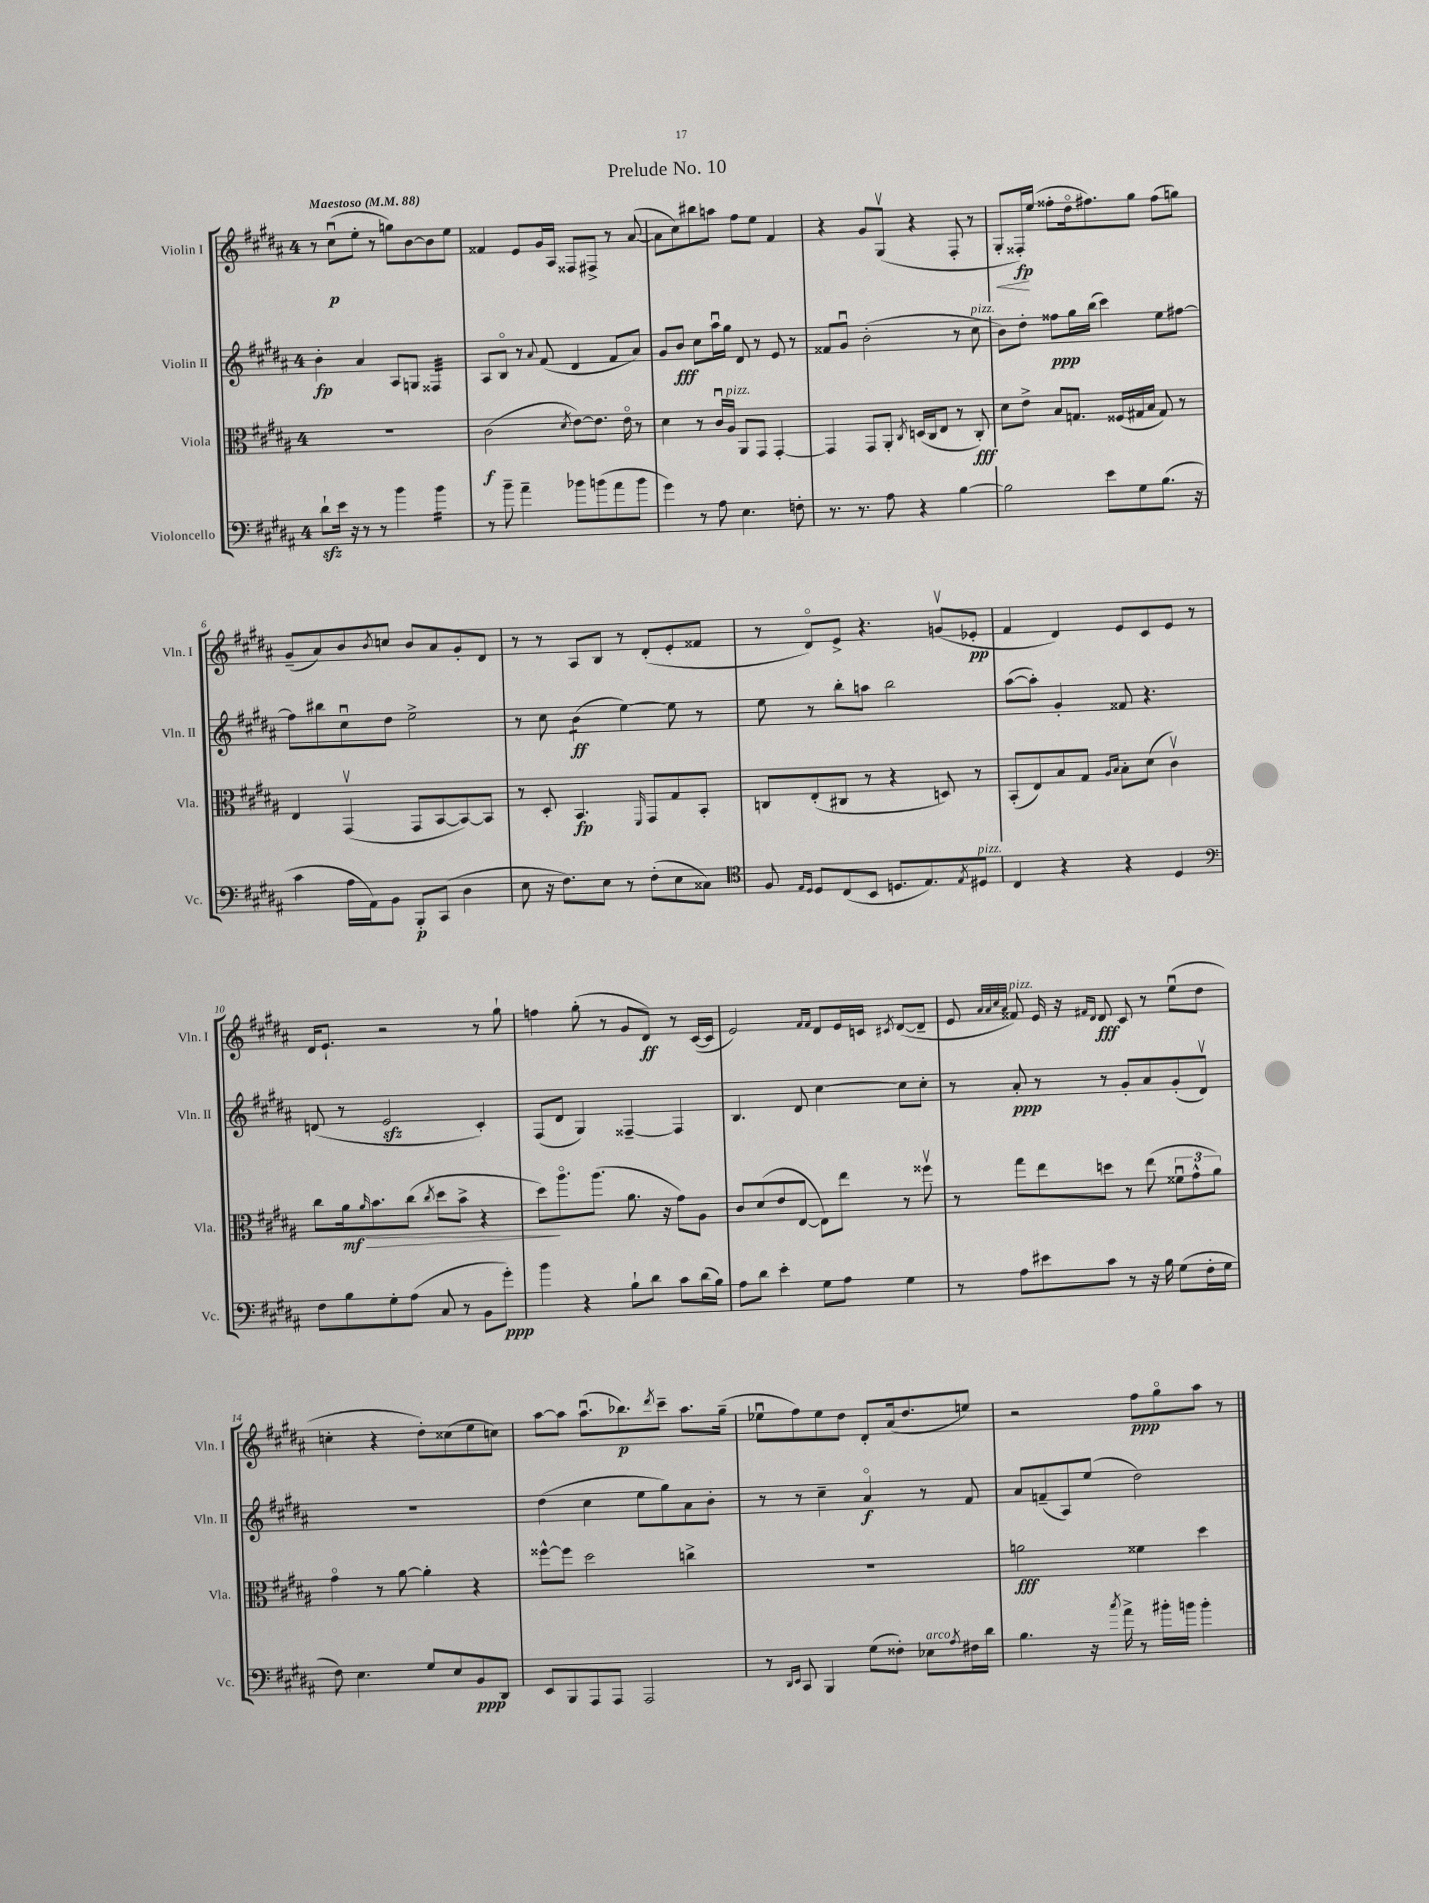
\header { title = "Prelude No. 10" }
<<
\new StaffGroup <<
\new Staff = "s0" \with { instrumentName = "Violin I" shortInstrumentName = "Vln. I" } {
    \clef treble \key b \major \once \override Staff.TimeSignature.style = #'single-digit \time 4/4 \tempo "Maestoso" 4 = 88
    r8 cis''8\downbow\p( e''8-. r8 g''8) b'8~ b'8 e''8 |
    fisis'4 e'8 gis'16 ais16 fisis8 fis8-> r8 ais'8~( |
    ais'8 cis''8) bis''8 a''8 fis''8 e''8 fis'4 |
    r4 gis'8 gis8\upbow( r4 fis8-. r8 |
    gis8-.\< fisis16-.\fp\!) e''16( fisis''8-. dis''16\flageolet fis''8.) gis''8 fis''8( g''8) |
    gis'8--( ais'8) b'8 \acciaccatura { b'8 } c''8 b'8 ais'8 gis'8-. dis'8 |
    r8 r8 ais8 b8 r8 dis'8-.( e'8-. fisis'8 |
    r8 dis'8\flageolet) e'8-> r4. g'8\upbow( ees'8-.\pp |
    fis'4 dis'4) e'8 cis'8 e'8 r8 |
    dis'16 e'8.-! r2 r8 gis''8-! |
    f''4 gis''8-.( r8 gis'8 dis'8\ff) r8 cis'16~( cis'16 |
    e'2) \grace { fis'16 fis'16 } dis'8 e'16 c'16 \acciaccatura { cis'8 } dis'8~( dis'8-- |
    e'8 \grace { ais'32 ais'32 cis''32 ais'32 } fisis'8^\markup { \italic "pizz." }) e'16 r16 \grace { fis'16 dis'16 } dis'8\fff cis'8 r8 e''8\downbow( dis''8 |
    c''4-. r4 dis''8-.) cisis''8( e''8 c''8) |
    ais''8~ ais''8 ais''8.\downbow( bes''8.\p) \acciaccatura { dis'''8 } cis'''8-- ais''8. gis''16--( |
    ees''8\downbow fis''8) ees''8 dis''8 dis'8-. ais'16( dis''8. e''8) |
    r2 fis''8\ppp gis''8\flageolet ais''8 r8 \bar "|." |
}
\new Staff = "s1" \with { instrumentName = "Violin II" shortInstrumentName = "Vln. II" } {
    \clef treble \key b \major \once \override Staff.TimeSignature.style = #'single-digit \time 4/4
    b'4-.\fp ais'4 ais8 g8 fisis4:32 |
    ais8 b8\flageolet r8 \appoggiatura { ais'8 } fis'8( dis'4 fis'8 ais'8) |
    gis'8 b'8\fff cis''8 ais''16\downbow gis''16 dis'8 r8 e'8 r8 |
    fisis'8 gis'8\downbow b'2-.( r8 cis''8^\markup { \italic "pizz." } |
    b'8) dis''8-. fisis''8\ppp gis''16 b''16( cis'''4) e''8 fis''8~ |
    fis''8 bis''8 cis''8\downbow dis''8 e''2-> |
    r8 cis''8 b'4:8\ff( e''4~) e''8 r8 |
    e''8 r8 b''8-. a''8 b''2 |
    ais''8~( ais''8-.) gis'4-. fisis'8 r4. |
    d'8( r8 e'2\sfz cis'4-.) |
    fis8( dis'8 gis4) fisis4~-- fisis4 |
    b4. dis'8 cis''4~ cis''8 cis''8-. |
    r8 ais'8-.\ppp r8 r8 gis'8-. ais'8 gis'8-.( dis'8\upbow) |
    R1 |
    dis''4( cis''4 e''8 gis''8) ais'8 b'8-. |
    r8 r8 cis''4-- ais'4\flageolet\f r8 fis'8 |
    ais'8 f'8--( ais8) e''8( dis''2) \bar "|." |
}
\new Staff = "s2" \with { instrumentName = "Viola" shortInstrumentName = "Vla." } {
    \clef alto \key b \major \once \override Staff.TimeSignature.style = #'single-digit \time 4/4
    R1 |
    cis'2\f( \acciaccatura { dis'8 } e'8~) e'8. e'16\flageolet r8 |
    dis'4 r8 cis'16\downbow ais16^\markup { \italic "pizz." } ais,8 gis,8 gis,4~-. |
    gis,4 gis,8 ais,8-. \acciaccatura { cis8 } d16( cis16 e8 r8 cis8-.\fff) |
    dis'8 e'8-> b8 g8. fisis16( gis16 b16 gis8) r8 |
    e4 gis,4\upbow( gis,8 b,8~ b,8~) b,8 |
    r8 dis8-. b,4.\fp \grace { fis,16 } gis,8 gis8 b,8-. |
    c8 e8-.( cis8 r8 r4 d8) r8 |
    b,8-.( e8) b8 gis8 \grace { ais16 b16 } b8-. dis'8( cis'4\upbow) |
    cis''8 ais'16\mf\> \grace { ais'16 } b'8. cis''8( \acciaccatura { cis''8 } dis''8 b'8-> r4 |
    dis''8\!) ais''8.\flageolet ais''8.( ais'8. r16 gis'8) ais8 |
    cis'8 dis'8( e'8 e8~ e8) e''8 r8 fisis''8\upbow |
    r8 gis''8 e''8 d''8 r8 e''8( \tuplet 3/2 { fisis'8\downbow gis'8-^ ais'8) } |
    gis'4\flageolet r8 ais'8~ ais'4-. r4 |
    fisis''8~-^ fisis''8 dis''2 c''4-> |
    R1 |
    a'2\fff fisis'4 dis''4 \bar "|." |
}
\new Staff = "s3" \with { instrumentName = "Violoncello" shortInstrumentName = "Vc." } {
    \clef bass \key b \major \once \override Staff.TimeSignature.style = #'single-digit \time 4/4
    dis'8-!\sfz e'16 r16 r8 r8 b'4 b'4:16 |
    r8 b'8-- ais'4-- bes'8 b'8( ais'8 b'8 |
    gis'4) r8 ais8 e4. f8-. |
    r8. r8. ais8 r4 b4~ |
    b2 e'8 gis8 b8.( r16 |
    cis'4 ais16 ais,16) b,8 b,,8-.\p cis,8( dis4 |
    e8 r16 fis8.) e8 r8 fis8-.( e8 cisis8) |
    \clef tenor fis8 \grace { e16 dis16 } dis8 cis8( b,8 d8. e8.) \acciaccatura { e8 } dis8^\markup { \italic "pizz." } |
    cis4 r4 r4 dis4 |
    \clef bass fis8 b8 gis8-. ais8( cis8 r8 b,8 gis'8-.\ppp) |
    b'4 r4 b8-! dis'8 cis'8 dis'16( b16) |
    ais8 dis'8 e'4-. gis8 ais8 gis4 |
    r8 ais8 eis'8 cis'8 r8 r16 b16 gis8( fis16-. gis16 |
    fis8) e4. gis8 e8 b,8\ppp dis,8 |
    e,8 b,,8 ais,,8 ais,,8 ais,,2 |
    r8 \grace { dis,16 e,16 } cis,8 b,,4 gis8( fisis8-.) ees8^\markup { \italic "arco" } \acciaccatura { ais8 } fis16 dis'16 |
    b4. r16 \acciaccatura { cis''8 } ais'16-> r8 bis'16-. b'16 b'4-. \bar "|." |
}
>>
>>
